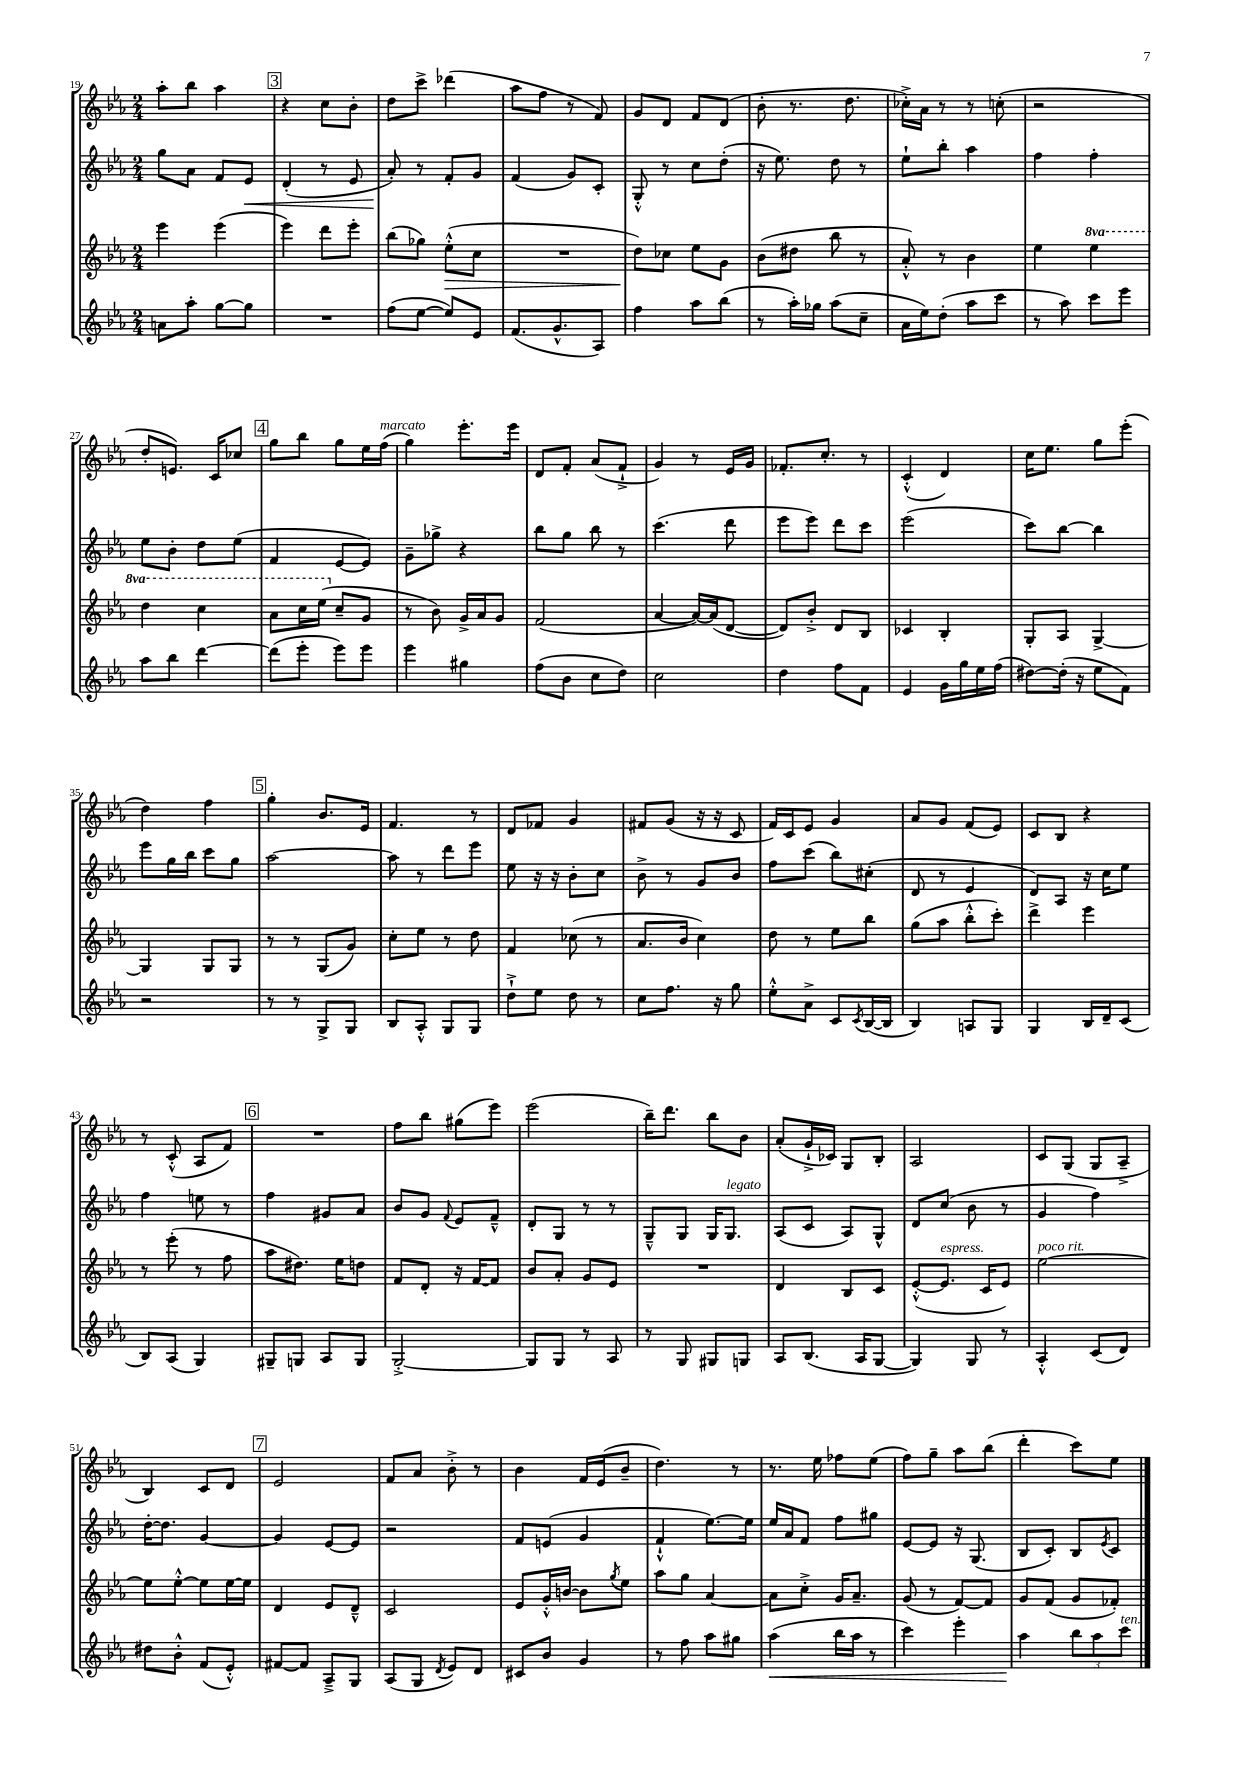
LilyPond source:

<<
\new StaffGroup <<
\new Staff = "s0" {
    \clef treble \key ees \major \numericTimeSignature \time 2/4
    aes''8-. bes''8 aes''4 |
    \mark \markup { \box "3" } r4 c''8 bes'8-. |
    d''8 c'''8-> des'''4( |
    aes''8 f''8 r8 f'8) |
    g'8 d'8 f'8 d'8( |
    bes'8-. r8. d''8. |
    ces''16-.->) aes'16 r8 r8 c''8-.( |
    r2 |
    d''8-. e'8.) c'16 ces''8 |
    \mark \markup { \box "4" } g''8 bes''8 g''8 ees''16 f''16^\markup { \italic "marcato" }( |
    g''4) ees'''8.-. ees'''16 |
    d'8 f'8-. aes'8( f'8-!-> |
    g'4) r8 ees'16 g'16 |
    fes'8.-. c''8.-. r8 |
    c'4-.-^( d'4) |
    c''16 ees''8. g''8 ees'''8-.( |
    d''4) f''4 |
    \mark \markup { \box "5" } g''4-. bes'8. ees'16 |
    f'4. r8 |
    d'8 fes'8 g'4 |
    fis'8 g'8( r16 r16 c'8 |
    f'16) c'16 ees'8 g'4 |
    aes'8 g'8 f'8( ees'8) |
    c'8 bes8 r4 |
    r8 c'8-.-^( aes8 f'8) |
    \mark \markup { \box "6" } R2 |
    f''8 bes''8 gis''8( ees'''8) |
    ees'''2( |
    bes''16--) d'''8. bes''8 bes'8 |
    aes'8-.( g'16-!-> ces'16) g8 bes8-. |
    aes2 |
    c'8 g8( g8 aes8---> |
    bes4) c'8 d'8 |
    \mark \markup { \box "7" } ees'2 |
    f'8 aes'8 bes'8-.-> r8 |
    bes'4 f'16 ees'16( bes'8-- |
    d''4.) r8 |
    r8. ees''16 fes''8 ees''8( |
    f''8) g''8-- aes''8 bes''8( |
    d'''4-. c'''8) ees''8 \bar "|." |
}
\new Staff = "s1" {
    \clef treble \key ees \major \numericTimeSignature \time 2/4
    g''8 aes'8 f'8 ees'8\< |
    \mark \markup { \box "3" } d'4-.( r8 ees'8 |
    aes'8-.\!) r8 f'8-. g'8 |
    f'4( g'8) c'8-. |
    g8-.-^ r8 c''8 d''8-.( |
    r16 ees''8.) d''8 r8 |
    ees''8-! bes''8-. aes''4 |
    f''4 f''4-. |
    ees''8 bes'8-. d''8 ees''8( |
    \mark \markup { \box "4" } f'4 ees'8~ ees'8) |
    g'8-- ges''8-> r4 |
    bes''8 g''8 bes''8 r8 |
    c'''4.( d'''8 |
    ees'''8 ees'''8) d'''8 c'''8 |
    ees'''2( |
    c'''8) bes''8~ bes''4 |
    ees'''8 g''16 bes''16 c'''8 g''8 |
    \mark \markup { \box "5" } aes''2~ |
    aes''8 r8 d'''8 ees'''8 |
    ees''8 r16 r16 bes'8-. c''8 |
    bes'8-> r8 g'8 bes'8 |
    f''8 c'''8( bes''8) cis''8-.( |
    d'8 r8 ees'4 |
    d'8) aes8 r16 c''16 ees''8 |
    f''4 e''8 r8 |
    \mark \markup { \box "6" } f''4 gis'8 aes'8 |
    bes'8 g'8 \appoggiatura { f'8 } ees'8 f'8---^ |
    d'8-. g8 r8 r8 |
    g8---^ g8 g16 g8.^\markup { \italic "legato" } |
    aes8( c'8 aes8) g8-^ |
    d'8 c''8( bes'8 r8 |
    g'4 f''4) |
    d''16~-. d''8. g'4~ |
    \mark \markup { \box "7" } g'4 ees'8~ ees'8 |
    r2 |
    f'8 e'8( g'4 |
    f'4-!-^ ees''8.~) ees''16 |
    ees''16 aes'16 f'8 f''8 gis''8 |
    ees'8~ ees'8 r16 g8.( |
    bes8 c'8-.) bes8 \acciaccatura { ees'8 } c'8 \bar "|." |
}
\new Staff = "s2" {
    \clef treble \key ees \major \numericTimeSignature \time 2/4 \set Staff.ottavationMarkups = #ottavation-simple-ordinals
    ees'''4 ees'''4( |
    \mark \markup { \box "3" } ees'''4) d'''8 ees'''8-. |
    bes''8( ges''8) ees''8-.-^\>( c''8 |
    R2 |
    d''8\!) ces''8 ees''8 g'8 |
    bes'8( dis''8 bes''8 r8 |
    aes'8-.-^) r8 bes'4 |
    ees''4 \ottava #1 ees'''4 |
    d'''4 c'''4 |
    \mark \markup { \box "4" } aes''8 c'''16 ees'''16( \ottava #0 c''8-- g'8 |
    r8 bes'8) g'16-> aes'16 g'8 |
    f'2( |
    aes'4~ aes'16~) aes'16( d'8~ |
    d'8) bes'8-.-> d'8 bes8 |
    ces'4 bes4-. |
    g8-. aes8 g4~-> |
    g4 g8 g8 |
    \mark \markup { \box "5" } r8 r8 g8( g'8) |
    c''8-. ees''8 r8 d''8 |
    f'4 ces''8( r8 |
    aes'8. bes'16 c''4) |
    d''8 r8 ees''8 bes''8 |
    g''8( aes''8 bes''8-.-^ c'''8-.) |
    d'''4-> ees'''4 |
    r8 ees'''8-.( r8 f''8 |
    \mark \markup { \box "6" } aes''8 dis''8.) ees''16 d''8 |
    f'8 d'8-. r16 f'16~ f'8 |
    bes'8 aes'8-. g'8 ees'8 |
    R2 |
    d'4 bes8 c'8 |
    ees'8~-.-^( ees'8.^\markup { \italic "espress." } c'16 ees'8) |
    ees''2~^\markup { \italic "poco rit." } |
    ees''8 ees''8~-.-^ ees''8 ees''16~ ees''16 |
    \mark \markup { \box "7" } d'4 ees'8 d'8---^ |
    c'2 |
    ees'8 g'16-.-^ b'16~ b'8 \acciaccatura { g''8 } ees''8 |
    aes''8 g''8 aes'4~ |
    aes'8 c''8-.-> g'16 aes'8.-- |
    g'8( r8 f'8~) f'8 |
    g'8 f'8( g'8 fes'8-.) \bar "|." |
}
\new Staff = "s3" {
    \clef treble \key ees \major \numericTimeSignature \time 2/4
    a'8 aes''8-. g''8~ g''8 |
    \mark \markup { \box "3" } R2 |
    f''8( ees''8~ ees''8) ees'8 |
    f'8.( g'8.-^ aes8) |
    f''4 aes''8 bes''8( |
    r8 aes''16-.) ges''16 aes''8( c''8-- |
    aes'16 ees''16) d''8-.( aes''8 c'''8 |
    r8 aes''8) c'''8 ees'''8 |
    aes''8 bes''8 d'''4~ |
    \mark \markup { \box "4" } d'''8( ees'''8-. ees'''8) ees'''8 |
    ees'''4 gis''4 |
    f''8( bes'8 c''8 d''8) |
    c''2 |
    d''4 f''8 f'8 |
    ees'4 g'16 g''16 ees''16 f''16( |
    dis''8~) dis''16-.( r16 ees''8 f'8) |
    r2 |
    \mark \markup { \box "5" } r8 r8 g8-> g8 |
    bes8 aes8-.-^ g8 g8 |
    d''8-!-> ees''8 d''8 r8 |
    c''8 f''8. r16 g''8 |
    ees''8-.-^ aes'8-> c'8 \acciaccatura { c'8 } bes16~( bes16 |
    bes4) a8 g8 |
    g4 bes16 d'16-- c'8( |
    bes8) aes8( g4) |
    \mark \markup { \box "6" } gis8-- g8 aes8 g8 |
    g2~-.-> |
    g8 g8 r8 aes8 |
    r8 g8 gis8 g8 |
    aes8 bes8.( aes16 g8~ |
    g4) g8 r8 |
    aes4-.-^ c'8( d'8) |
    dis''8 bes'8-.-^ f'8( ees'8-.-^) |
    \mark \markup { \box "7" } fis'8~ fis'8 aes8---> g8 |
    aes8( g8 \acciaccatura { d'8 } ees'8) d'8 |
    cis'8 bes'8 g'4 |
    r8 f''8 aes''8 gis''8 |
    aes''4\<( bes''16 aes''16 r8 |
    c'''4) ees'''4-. |
    aes''4\! \tuplet 3/2 { bes''8 aes''8 c'''8^\markup { \italic "ten." } } \bar "|." |
}
>>
>>
\layout { \context { \Score currentBarNumber = #19 } }
